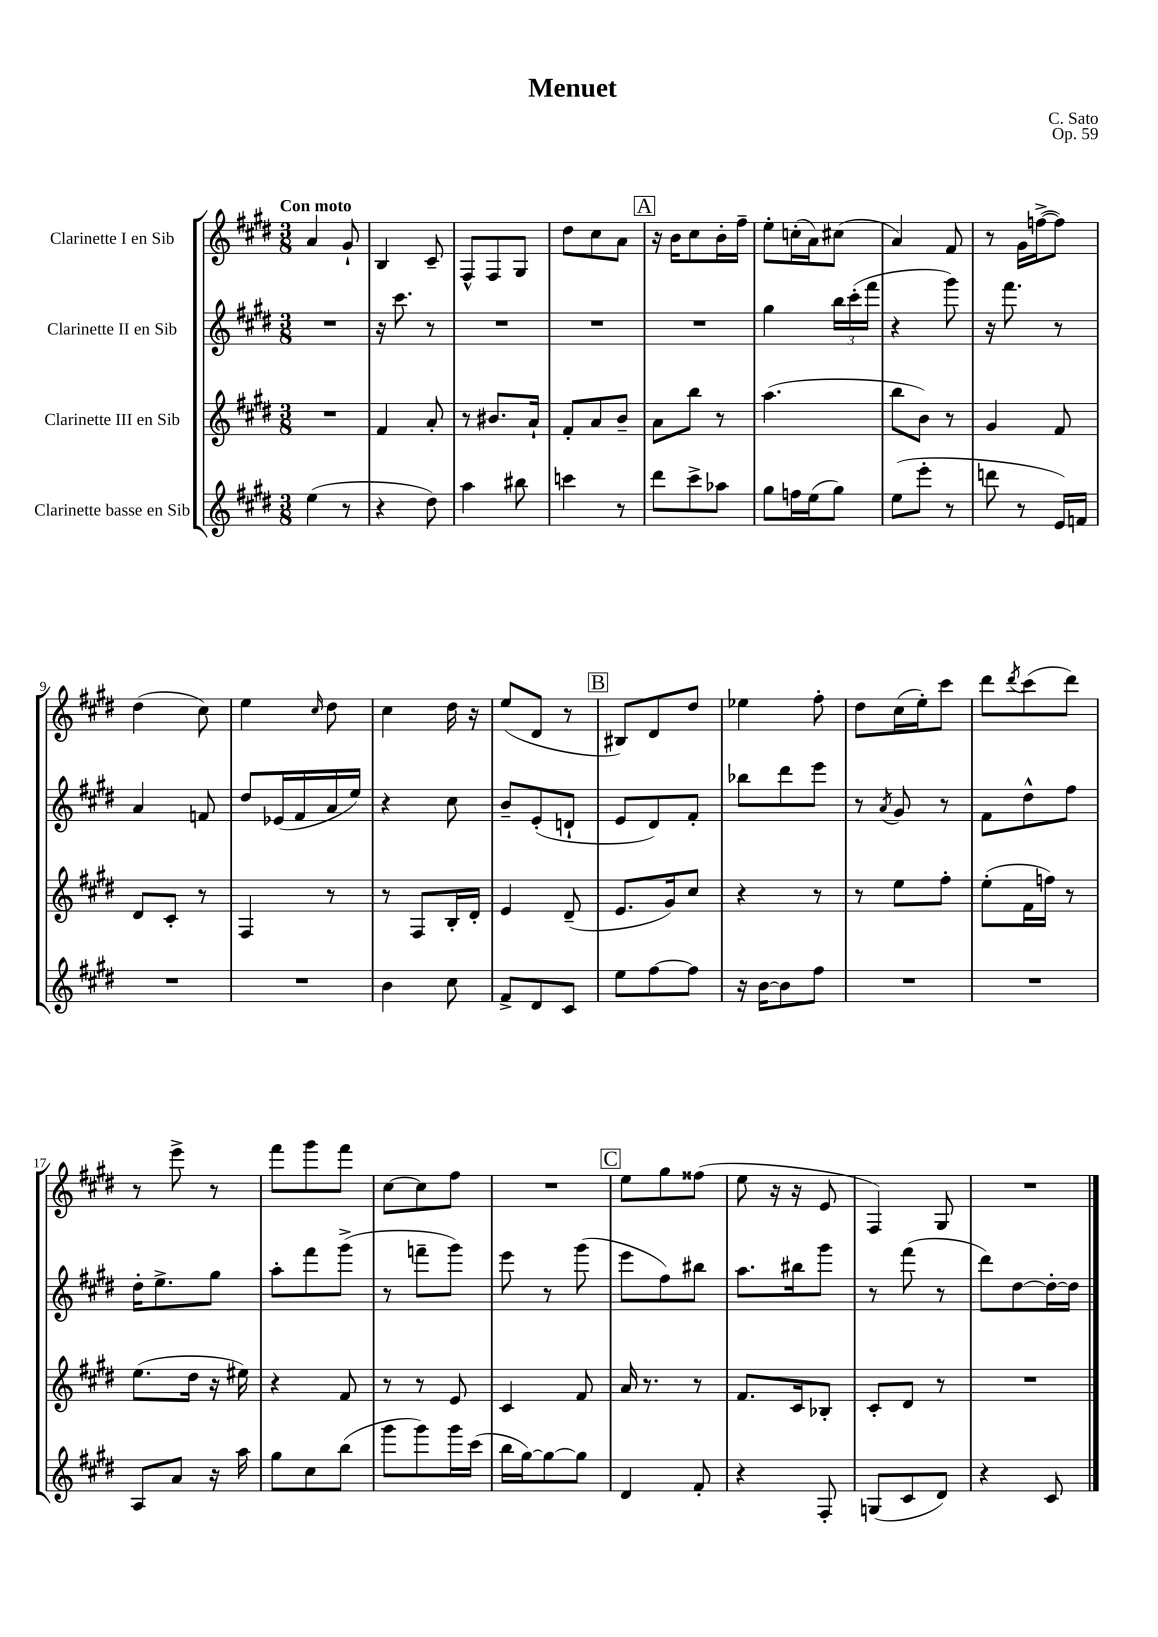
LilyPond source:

\header { title = "Menuet" composer = "C. Sato" opus = "Op. 59" }
<<
\new StaffGroup <<
\new Staff = "s0" \with { instrumentName = "Clarinette I en Sib" } {
    \clef treble \key e \major \numericTimeSignature \time 3/8 \tempo "Con moto"
    a'4 gis'8-! |
    b4 cis'8-- |
    fis8-^ fis8 gis8 |
    dis''8 cis''8 a'8 |
    \mark \markup { \box "A" } r16 b'16 cis''8 b'16-. fis''16-- |
    e''8-. c''16-.( a'16) cis''8( |
    a'4) fis'8 |
    r8 gis'16 f''16~->( f''8) |
    dis''4( cis''8) |
    e''4 \grace { cis''16 } dis''8 |
    cis''4 dis''16 r16 |
    e''8( dis'8 r8 |
    \mark \markup { \box "B" } bis8) dis'8 dis''8 |
    ees''4 fis''8-. |
    dis''8 cis''16( e''16-.) cis'''8 |
    dis'''8 \acciaccatura { dis'''8 } cis'''8( dis'''8) |
    r8 e'''8-> r8 |
    fis'''8 gis'''8 fis'''8 |
    cis''8~ cis''8 fis''8 |
    R4. |
    \mark \markup { \box "C" } e''8 gis''8 fisis''8( |
    e''8 r16 r16 e'8 |
    fis4) gis8 |
    R4. \bar "|." |
}
\new Staff = "s1" \with { instrumentName = "Clarinette II en Sib" } {
    \clef treble \key e \major \numericTimeSignature \time 3/8
    R4. |
    r16 cis'''8. r8 |
    R4. |
    R4. |
    \mark \markup { \box "A" } R4. |
    gis''4 \tuplet 3/2 { b''16 cis'''16-.( fis'''16 } |
    r4 gis'''8) |
    r16 fis'''8. r8 |
    a'4 f'8 |
    dis''8 ees'16( fis'16 a'16 e''16) |
    r4 cis''8 |
    b'8-- e'8-.( d'8-! |
    \mark \markup { \box "B" } e'8 dis'8) fis'8-. |
    bes''8 dis'''8 e'''8 |
    r8 \acciaccatura { a'8 } gis'8 r8 |
    fis'8 dis''8-^ fis''8 |
    dis''16-. e''8.-> gis''8 |
    a''8-. fis'''8 gis'''8->( |
    r8 f'''8-- gis'''8) |
    e'''8 r8 gis'''8( |
    \mark \markup { \box "C" } e'''8 fis''8) bis''8 |
    a''8. bis''16 gis'''8 |
    r8 fis'''8( r8 |
    dis'''8) dis''8~ dis''16~-. dis''16 \bar "|." |
}
\new Staff = "s2" \with { instrumentName = "Clarinette III en Sib" } {
    \clef treble \key e \major \numericTimeSignature \time 3/8
    R4. |
    fis'4 a'8-. |
    r8 bis'8. a'16-! |
    fis'8-. a'8 b'8-- |
    \mark \markup { \box "A" } a'8 b''8 r8 |
    a''4.( |
    b''8 b'8) r8 |
    gis'4 fis'8 |
    dis'8 cis'8-. r8 |
    fis4 r8 |
    r8 fis8 b16-. dis'16-. |
    e'4 dis'8--( |
    \mark \markup { \box "B" } e'8. gis'16) cis''8 |
    r4 r8 |
    r8 e''8 fis''8-. |
    e''8-.( fis'16 f''16) r8 |
    e''8.( dis''16 r16 eis''16) |
    r4 fis'8 |
    r8 r8 e'8 |
    cis'4 fis'8 |
    \mark \markup { \box "C" } a'16 r8. r8 |
    fis'8. cis'16 bes8-. |
    cis'8-. dis'8 r8 |
    R4. \bar "|." |
}
\new Staff = "s3" \with { instrumentName = "Clarinette basse en Sib" } {
    \clef treble \key e \major \numericTimeSignature \time 3/8
    e''4( r8 |
    r4 dis''8) |
    a''4 bis''8 |
    c'''4 r8 |
    \mark \markup { \box "A" } dis'''8 cis'''8-> aes''8 |
    gis''8 f''16 e''16( gis''8) |
    e''8( e'''8-. r8 |
    d'''8 r8 e'16) f'16 |
    R4. |
    R4. |
    b'4 cis''8 |
    fis'8-> dis'8 cis'8 |
    \mark \markup { \box "B" } e''8 fis''8~ fis''8 |
    r16 b'16~ b'8 fis''8 |
    R4. |
    R4. |
    a8 a'8 r16 a''16 |
    gis''8 cis''8 b''8( |
    gis'''8 gis'''8) gis'''16 cis'''16( |
    b''16 gis''16~) gis''8~ gis''8 |
    \mark \markup { \box "C" } dis'4 fis'8-. |
    r4 fis8-. |
    g8( cis'8 dis'8) |
    r4 cis'8 \bar "|." |
}
>>
>>
